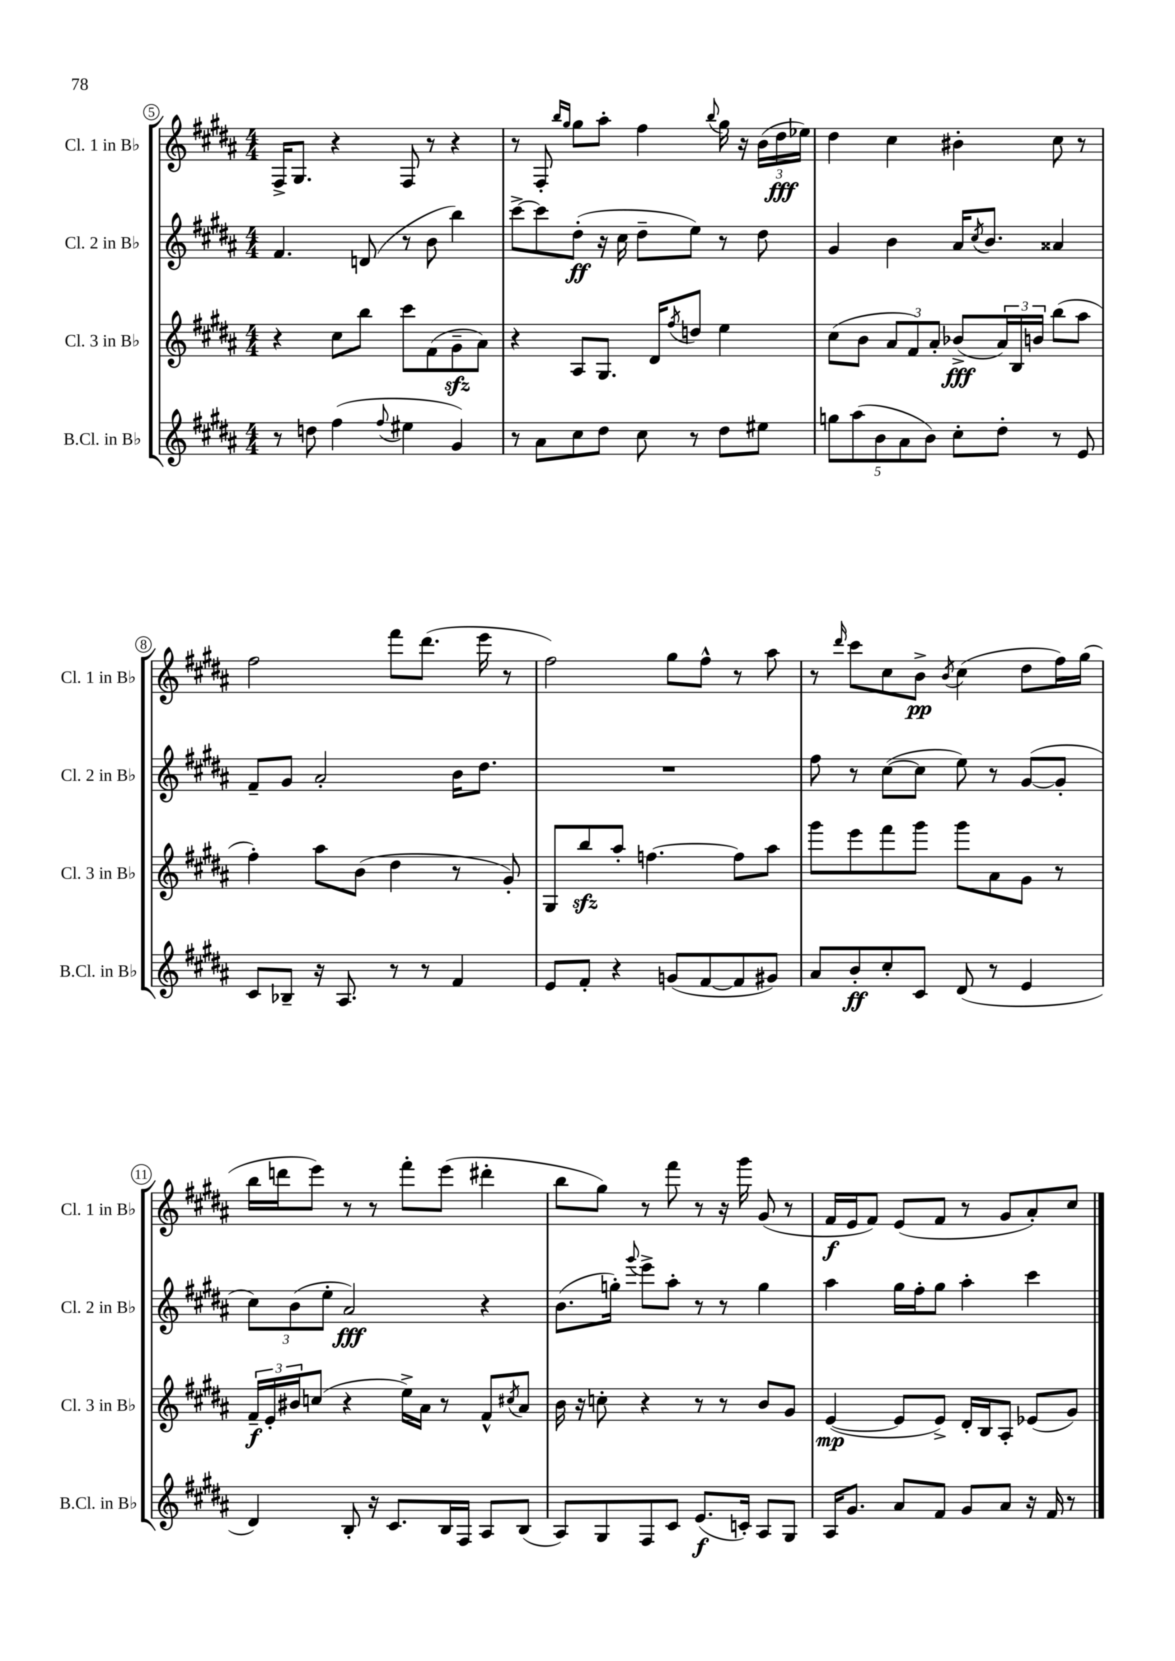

**kern	**dynam	**kern	**dynam	**kern	**dynam	**kern	**dynam
*part4	*part4	*part3	*part3	*part2	*part2	*part1	*part1
*staff4	*staff4	*staff3	*staff3	*staff2	*staff2	*staff1	*staff1
*I"B.Cl. in B♭	*	*I"Cl. 3 in B♭	*	*I"Cl. 2 in B♭	*	*I"Cl. 1 in B♭	*
*I'B.Cl. in B♭	*	*I'Cl. 3 in B♭	*	*I'Cl. 2 in B♭	*	*I'Cl. 1 in B♭	*
*clefG2	*	*clefG2	*	*clefG2	*	*clefG2	*
*k[f#c#g#d#a#]	*	*k[f#c#g#d#a#]	*	*k[f#c#g#d#a#]	*	*k[f#c#g#d#a#]	*
*M4/4	*	*M4/4	*	*M4/4	*	*M4/4	*
=5	=5	=5	=5	=5	=5	=5	=5
8r	.	4r	.	4.f#/	.	16F#^/KL	.
.	.	.	.	.	.	8.G#/J	.
8ddn\	.	.	.	.	.	.	.
(4ff#\	.	8cc#\L	.	.	.	4r	.
.	.	8bb\J	.	(8dn/	.	.	.
8qqff#/	.	.	.	.	.	.	.
4ee#X\	.	8ccc#\L	.	8r	.	8F#/	.
.	.	(8f#\	.	8b\	.	8r	.
4g#/)	.	8g#zz~\	.	4bb\)	.	4r	.
.	.	8a#\J)	.	.	.	.	.
=6	=6	=6	=6	=6	=6	=6	=6
8r	.	4r	.	[8ccc#^\L	.	8r	.
8a#\L	.	.	.	8ccc#\]	.	8F#'/	.
.	.	.	.	.	.	16qqbb/LL	.
.	.	.	.	.	.	16qqgg#/JJ	.
8cc#\	.	8A#/L	.	(8dd#'\J	ff	8gg#\L	.
8dd#\J	.	8.G#/J	.	16r	.	8aa#'\J	.
.	.	.	.	16cc#\	.	.	.
8cc#\	.	.	.	8dd#~\L	.	4ff#\	.
.	.	16d#/KL	.	.	.	.	.
.	.	8qff#/	.	.	.	.	.
8r	.	8ddn/J	.	8ee\J)	.	.	.
.	.	.	.	.	.	8qqbb/	.
8dd#\L	.	4ee\	.	8r	.	16gg#\	.
.	.	.	.	.	.	16r	.
8ee#X\J	.	.	.	8dd#\	.	(24b\LL	.
.	.	.	.	.	.	24dd#\	fff
.	.	.	.	.	.	24ee-X\JJ)	.
=7	=7	=7	=7	=7	=7	=7	=7
10ggn\L	.	(8cc#\L	.	4g#/	.	4dd#\	.
(10aa#\	.	.	.	.	.	.	.
.	.	8b\J	.	.	.	.	.
10b\	.	.	.	.	.	.	.
.	.	12a#/L	.	4b\	.	4cc#\	.
10a#\	.	.	.	.	.	.	.
.	.	12f#/)	.	.	.	.	.
10b\J)	.	.	.	.	.	.	.
.	.	12a#'/J	.	.	.	.	.
8cc#'\L	.	(8b-X^/L	fff	16a#/KL	.	4b#X'\	.
.	.	.	.	8qcc#/	.	.	.
.	.	.	.	8.b/J	.	.	.
8dd#'\J	.	24a#/L)	.	.	.	.	.
.	.	24B/	.	.	.	.	.
.	.	24bn/JJ	.	.	.	.	.
8r	.	(8bb\L	.	4a##X/	.	8cc#\	.
8e/	.	8aa#\J	.	.	.	8r	.
!!LO:LB:g=z
=8	=8	=8	=8	=8	=8	=8	=8
8c#/L	.	4ff#'\)	.	8f#~/L	.	2ff#\	.
8B-X~/J	.	.	.	8g#/J	.	.	.
16r	.	8aa#\L	.	2a#'/	.	.	.
8.A#/	.	.	.	.	.	.	.
.	.	(8b\J	.	.	.	.	.
8r	.	4dd#\	.	.	.	8fff#\L	.
8r	.	.	.	.	.	(8.ddd#\J	.
4f#/	.	8r	.	16b\KL	.	.	.
.	.	.	.	8.dd#\J	.	16eee\	.
.	.	8g#'/)	.	.	.	8r	.
=9	=9	=9	=9	=9	=9	=9	=9
8e/L	.	8G#/L	.	1r	.	2ff#\)	.
8f#'/J	.	8bbzz/	.	.	.	.	.
4r	.	8aa#'/J	.	.	.	.	.
.	.	[4.ffn\	.	.	.	.	.
(8gn/L	.	.	.	.	.	8gg#\L	.
[8f#/	.	.	.	.	.	8ff#^^\J	.
8f#/]	.	8ff\L]	.	.	.	8r	.
8g#X/J)	.	8aa#\J	.	.	.	8aa#\	.
=10	=10	=10	=10	=10	=10	=10	=10
8a#/L	.	8ggg#\L	.	8ff#\	.	8r	.
.	.	.	.	.	.	16qqddd#/	.
8b'/	ff	8eee\	.	8r	.	8ccc#\L	.
8cc#'/	.	8fff#\	.	([8cc#\L	.	8cc#\	.
8c#/J	.	8ggg#\J	.	8cc#\J]	.	8b^\J	pp
.	.	.	.	.	.	8qb/	.
(8d#/	.	8ggg#\L	.	8ee\)	.	(4cc#\	.
8r	.	8a#\	.	8r	.	.	.
4e/	.	8g#\J	.	([8g#/L	.	8dd#\L	.
.	.	8r	.	8g#'/J]	.	16ff#\L)	.
.	.	.	.	.	.	(16gg#\JJ	.
!!LO:LB:g=z
=11	=11	=11	=11	=11	=11	=11	=11
4d#/)	.	24f#~/LL	f	12cc#\L)	.	16bb\LL	.
.	.	24e'/	.	.	.	.	.
.	.	.	.	.	.	16dddn\J	.
.	.	24b#X/J	.	(12b\	.	.	.
.	.	(8ccn/J	.	.	.	8eee\J)	.
.	.	.	.	12ee'\J	.	.	.
8B'/	.	4r	.	2a#/)	fff	8r	.
16r	.	.	.	.	.	8r	.
8.c#/L	.	.	.	.	.	.	.
.	.	16ee^\LL)	.	.	.	8fff#'\L	.
.	.	16a#\JJ	.	.	.	.	.
16B/L	.	8r	.	.	.	(8eee\J	.
16F#/JJ	.	.	.	.	.	.	.
8A#/L	.	8f#^^/L	.	4r	.	4ddd#X'\	.
.	.	8qcc#X/	.	.	.	.	.
(8B/J	.	8a#/J	.	.	.	.	.
=12	=12	=12	=12	=12	=12	=12	=12
8A#/L)	.	16b\	.	(8.b\L	.	8bb\L	.
.	.	16r	.	.	.	.	.
8G#/	.	8ccn'\	.	.	.	8gg#\J)	.
.	.	.	.	16ggn'\Jk)	.	.	.
.	.	.	.	8qqggg#/	.	.	.
8F#/	.	4r	.	8eee^\L	.	8r	.
8c#/J	.	.	.	8aa#'\J	.	8fff#\	.
(8.e/L	f	8r	.	8r	.	8r	.
.	.	8r	.	8r	.	16r	.
16cn'/Jk)	.	.	.	.	.	16ggg#\	.
8A#/L	.	8b/L	.	4gg\	.	(8g#/	.
8G#/J	.	8g#/J	.	.	.	8r	.
=13	=13	=13	=13	=13	=13	=13	=13
16A#/KL	.	([4e/	mp	4aa#\	.	16f#/LL	f
8.g#/J	.	.	.	.	.	16e/J	.
.	.	.	.	.	.	8f#/J)	.
8a#/L	.	8e/L]	.	16gg#\LL	.	(8e/L	.
.	.	.	.	16ff#'\J	.	.	.
8f#/J	.	8e^/J)	.	8gg#\J	.	8f#/J	.
8g#/L	.	16d#'/LL	.	4aa#'\	.	8r	.
.	.	16B/J	.	.	.	.	.
8a#/J	.	8A#'/J	.	.	.	8g#/L	.
16r	.	(8e-X/L	.	4ccc#\	.	8a#'/)	.
16f#/	.	.	.	.	.	.	.
8r	.	8g#/J)	.	.	.	8cc#/J	.
==	==	==	==	==	==	==	==
*-	*-	*-	*-	*-	*-	*-	*-
